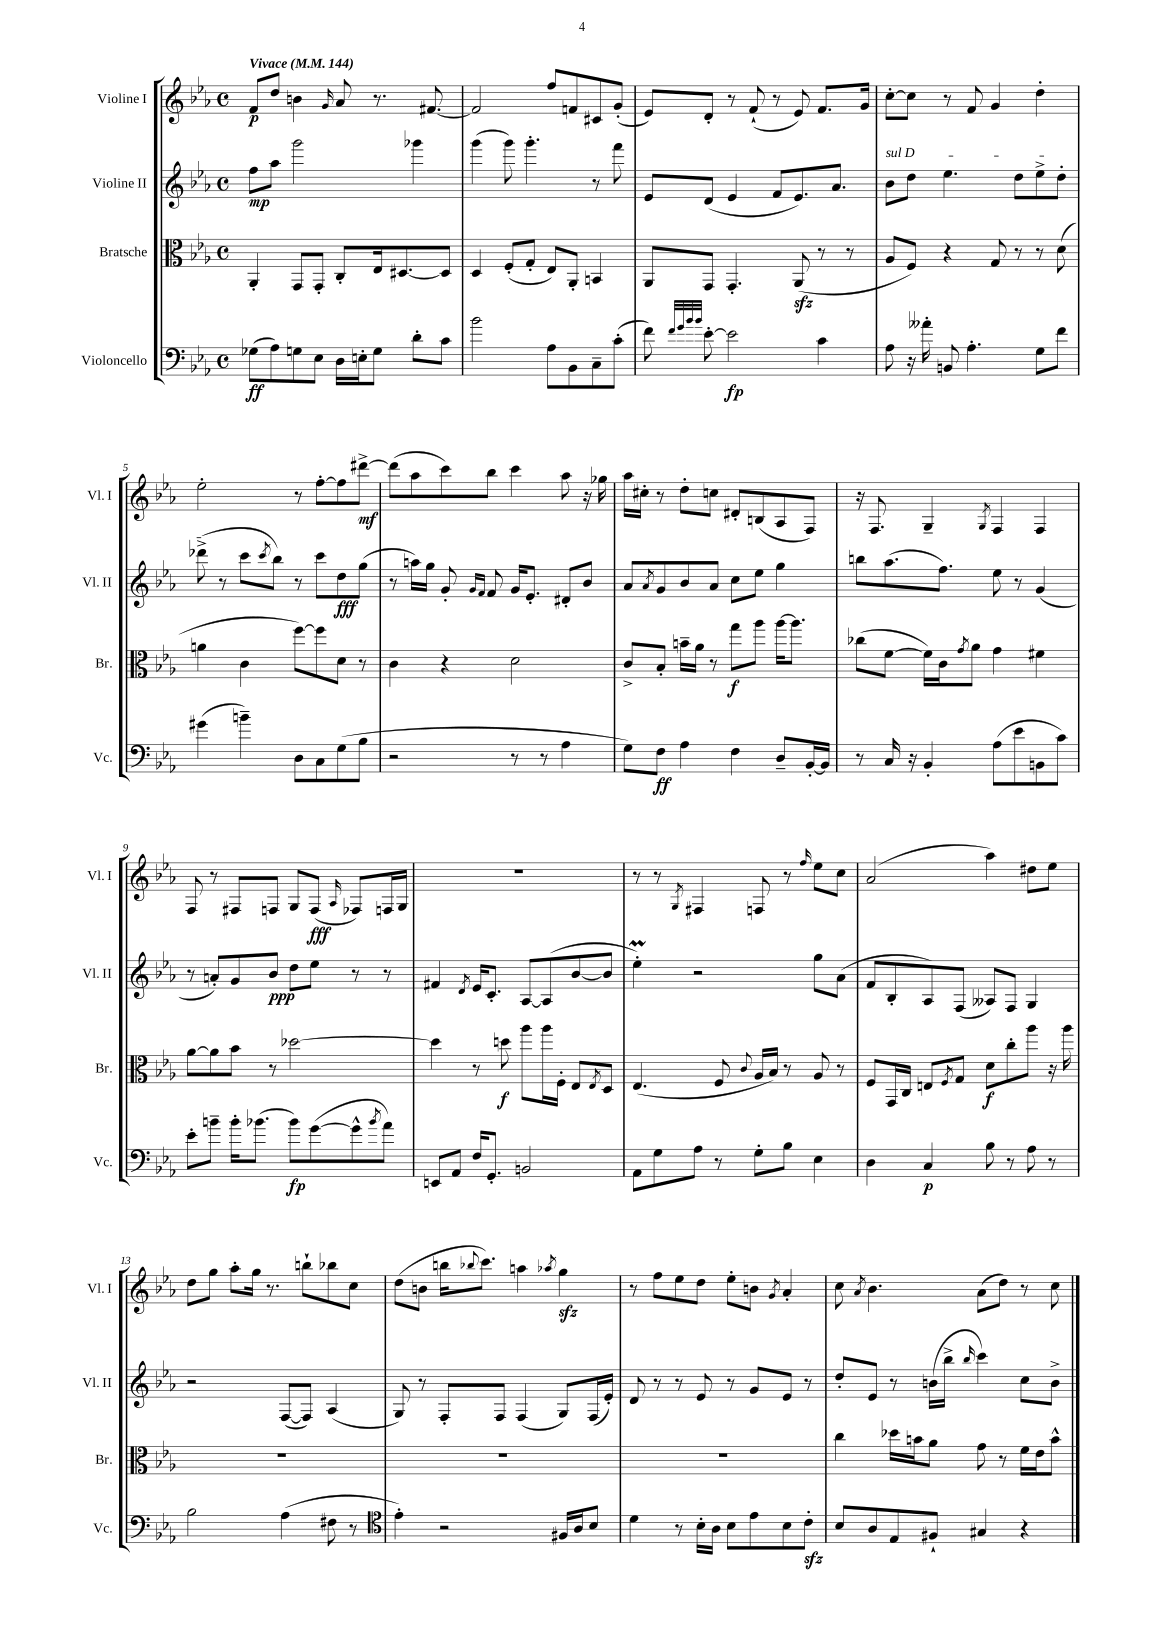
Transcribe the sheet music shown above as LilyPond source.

<<
\new StaffGroup <<
\new Staff = "s0" \with { instrumentName = "Violine I" shortInstrumentName = "Vl. I" } {
    \clef treble \key ees \major \defaultTimeSignature \time 4/4 \tempo "Vivace" 4 = 144
    f'8\p d''8 b'4 \grace { g'16 } aes'8 r8. fis'8.~ |
    fis'2 f''8 f'8 cis'8 g'8-.( |
    ees'8) d'8-. r8 f'8-!( r8 ees'8) f'8. g'16 |
    c''8~-. c''8 r8 f'8 g'4 d''4-. |
    ees''2-. r8 f''8~-. f''8 dis'''8~->\mf |
    dis'''8( aes''8 c'''8) bes''8 c'''4 aes''8 r16 ges''16 |
    aes''16 cis''16-. r8 d''8-. c''8 dis'8-. b8( aes8 f8) |
    r16 f8. g4-- \acciaccatura { g8 } f4 f4 |
    f8 r8 fis8 f8 g8 f8\fff( \grace { aes16 } fes8) f16 g16 |
    R1 |
    r8 r8 \acciaccatura { g8 } fis4 f8 r8 \grace { f''16 } ees''8 c''8 |
    aes'2( aes''4) dis''8 ees''8 |
    d''8 g''8 aes''8-. g''16 r8. b''8-! bes''8 c''8 |
    d''8( b'8 b''16 \appoggiatura { bes''8 } c'''8.) a''4 \acciaccatura { aes''8 } g''4\sfz |
    r8 f''8 ees''8 d''8 ees''8-. b'8 \acciaccatura { g'8 } aes'4-. |
    c''8 \acciaccatura { aes'8 } bes'4. aes'8( d''8) r8 c''8 \bar "|." |
}
\new Staff = "s1" \with { instrumentName = "Violine II" shortInstrumentName = "Vl. II" } {
    \clef treble \key ees \major \defaultTimeSignature \time 4/4
    f''8\mp aes''8 g'''2 ges'''4 |
    g'''4( g'''8) g'''4.-. r8 f'''8 |
    ees'8 d'8( ees'4 f'8 ees'8.) aes'8. |
    \once \override TextSpanner.bound-details.left.text = \markup { \italic "sul D" } bes'8\startTextSpan d''8 ees''4. d''8 ees''8-> d''8-. |
    des'''8->\stopTextSpan( r8 c'''8 \acciaccatura { c'''8 } bes''8) r8 c'''8 d''8\fff g''8( |
    r8 a''16) g''16 g'8-. \grace { g'16 f'16 } f'8 g'16 ees'8.-. dis'8-. bes'8 |
    aes'8 \acciaccatura { aes'8 } g'8 bes'8 aes'8 c''8 ees''8 g''4 |
    b''8 aes''8.( f''8.) ees''8 r8 g'4( |
    r8 a'8-.) g'8 bes'8\ppp d''8 ees''8 r8 r8 |
    fis'4 \acciaccatura { d'8 } ees'16 c'8.-. aes8~ aes8( bes'8~ bes'8 |
    ees''4-.\prall) r2 g''8 aes'8( |
    f'8 bes8-. aes8) f8( aeses8) f8 g4 |
    r2 f8~( f8) aes4( |
    g8) r8 f8-. f8 f4( g8) f16( ees'16-.) |
    d'8 r8 r8 ees'8 r8 g'8 ees'8 r8 |
    d''8-. ees'8 r8 b'16( bes''16-> \grace { bes''16 } c'''4) c''8 b'8-> \bar "|." |
}
\new Staff = "s2" \with { instrumentName = "Bratsche" shortInstrumentName = "Br." } {
    \clef alto \key ees \major \defaultTimeSignature \time 4/4
    aes,4-. g,8 g,8-. c8-. ees16 dis8.~ dis8 |
    d4 f8-.( g8-. ees8) aes,8-. b,4 |
    aes,8 g,8 g,4.-. aes,8\sfz( r8 r8 |
    aes8 f8) r4 g8 r8 r8 d'8( |
    a'4 c'4 f''8~) f''8 d'8 r8 |
    c'4 r4 d'2 |
    c'8-> bes8-. b'16-- aes'16 r8 g''8\f aes''8 aes''16~ aes''8. |
    ces''8( f'8~ f'16) c'16 \acciaccatura { g'8 } aes'8 g'4 fis'4 |
    aes'8~ aes'8 bes'8 r8 des''2~ |
    des''4 r8 d''8\f aes''8 aes''16 f16-. ees8 \acciaccatura { ees8 } d8 |
    ees4.( f8 \appoggiatura { c'8 } aes16 bes16) r8 aes8 r8 |
    f8 g,16 c16 e8 \acciaccatura { f8 } g8 d'8\f c''8-. aes''8 r16 aes''16 |
    R1 |
    R1 |
    R1 |
    c''4 des''16 b'16 aes'8 g'8 r8 f'16 ees'16 b'8-^ \bar "|." |
}
\new Staff = "s3" \with { instrumentName = "Violoncello" shortInstrumentName = "Vc." } {
    \clef bass \key ees \major \defaultTimeSignature \time 4/4
    ges8\ff( aes8) g8 ees8 d16 e16-. g8 d'8-. c'8 |
    bes'2 aes8 bes,8 c8-- c'8-.( |
    f'8) \grace { f'32 g'32 bes'32 bes'32 } ees'8~-. ees'2\fp c'4 |
    aes8 r16 aeses'16-. b,8 aes4.-. g8 f'8 |
    gis'4( b'4--) d8 c8 g8( bes8 |
    r2 r8 r8 aes4 |
    g8) f8\ff aes4 f4 d8-- bes,16~-. bes,16 |
    r8 c16 r16 bes,4-. aes8( ees'8 b,8 c'8) |
    ees'8-. b'8-- b'16-. bes'8.( bes'8\fp) g'8~( g'8-^ \acciaccatura { bes'8 } aes'8) |
    e,8 aes,8 f16 g,8.-. b,2 |
    aes,8 g8 aes8 r8 g8-. bes8 ees4 |
    d4 c4\p bes8 r8 aes8 r8 |
    bes2 aes4( fis8 r8 |
    \clef tenor ees'4-.) r2 fis16 aes16 bes8 |
    d'4 r8 bes16-. aes16 bes8 ees'8 bes8 c'8-.\sfz |
    bes8 aes8 ees8 fis8-! gis4 r4 \bar "|." |
}
>>
>>
